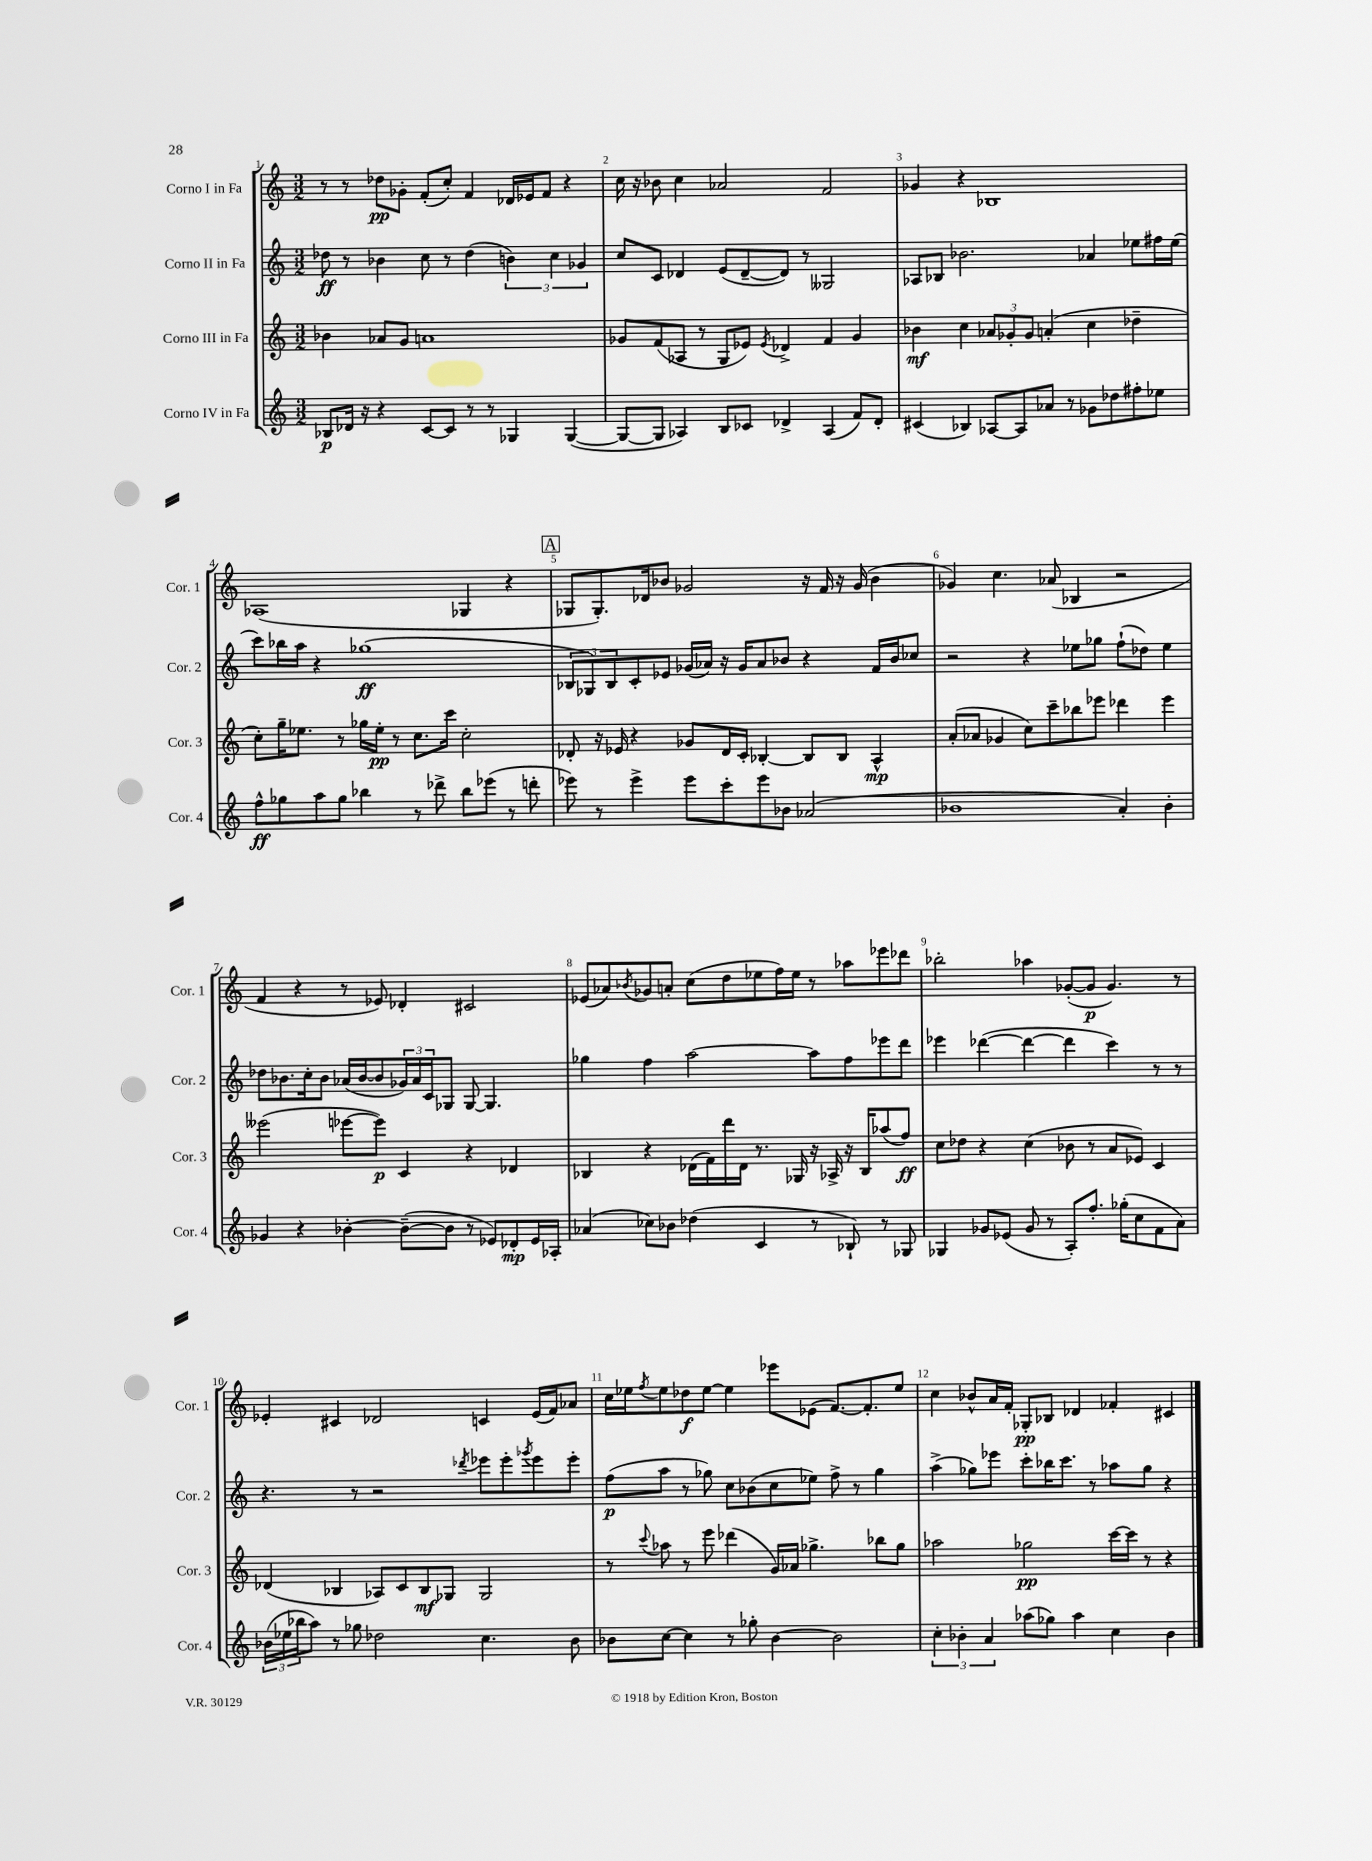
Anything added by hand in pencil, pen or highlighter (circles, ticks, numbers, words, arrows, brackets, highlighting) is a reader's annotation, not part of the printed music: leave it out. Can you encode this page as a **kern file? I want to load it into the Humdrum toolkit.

**kern	**kern	**kern	**kern
*staff4	*staff3	*staff2	*staff1
*clefG2	*clefG2	*clefG2	*clefG2
*k[]	*k[]	*k[]	*k[]
*M3/2	*M3/2	*M3/2	*M3/2
8B-	4b-	8dd-	8r
16d-	.	8r	8r
16r	.	.	.
4r	8a-	4b-	8dd-
.	8g	.	8g-'
[8c	1a	8cc	(8f'
8c]	.	8r	8cc')
8r	.	(4dd-	4f
8r	.	.	.
4G-	.	6b)	16d-
.	.	.	16e-
.	.	.	8f
.	.	6cc	.
([4G-	.	.	4r
.	.	6g-	.
=	=	=	=
8G-_	8g-	8cc	16cc
.	.	.	16r
8G-]	(8f	8c	8b-
4A-)	8A-	4d-	4cc
.	8r	.	.
8B	8G	(8e	2a-
8c-	8e-)	[8d-~	.
.	8qe-	.	.
4d-^	4d-^	8d-])	.
.	.	8r	.
(4A-	4f	2G--	2f
8f)	4g-	.	.
8d-'	.	.	.
=	=	=	=
(4c#	4b-	8A-	4g-
.	.	8B-	.
4B-)	4cc	2.b-	4r
[8A-	12a-	.	1B-
.	12g-'	.	.
8A-]	.	.	.
.	12g-	.	.
8a-	(4a'	.	.
8r	.	.	.
8g-	4cc	4a-	.
8dd-	.	.	.
8ff#'	4dd-~	8ee-	.
8ee-	.	16ff#	.
.	.	(16ee-	.
=	=	=	=
8ff^^	8cc')	8ccc)	(1A-
8gg-	16gg~	16bb-	.
.	8.ee-	16aa	.
8aa	.	4r	.
8gg-	8r	.	.
4bb-	16gg-	(1gg-	.
.	16ee-'	.	.
.	8r	.	.
8r	8.cc	.	.
8ddd-^	.	.	.
.	16ccc	.	.
8bb-	2cc'	.	4G-
(8eee-	.	.	.
8r	.	.	4r
8ddd'	.	.	.
=	=	=	=
8eee-)	8d-'	12B-	8G-
.	.	12G-)	.
8r	16r	.	8.G-')
.	.	12B-	.
.	16e-	.	.
4eee-^	4r	8c'	.
.	.	.	16d-
.	.	8e-	8b-
8eee-	8g-	(16g-	2g-
.	.	16a-)	.
8ccc'	16d-	16r	.
.	16c'	16g-	.
8eee-	[4B-'	8a-	.
8b-	.	8b-	.
(2a-	8B-]	4r	16r
.	.	.	16f
.	8B-	.	16r
.	.	.	(16g-
.	4A^^	16f	4b-
.	.	16b-	.
.	.	8cc-	.
=	=	=	=
1b-	(8a'	2r	4g-)
.	8a-	.	.
.	4g-	.	4.cc
.	8cc)	4r	.
.	8ccc~	.	(8a-
.	8bb-	8ee-	4B-
.	8eee-	8gg-	.
4a')	4ddd-	(8ff`	2r
.	.	8dd-)	.
4b-'	4eee-	4ee-	.
=	=	=	=
4g-	(2eee--	8dd-	4f
.	.	8.b-	.
4r	.	.	4r
.	.	16cc'	.
.	.	8b-	.
[4b-'	[8eee-	(16a-	8r
.	.	[16b-	.
.	8eee-])	8b-]	8e-)
(8b-~_	4c	24g-)	4d-'
.	.	24a-	.
.	.	24c	.
8b-]	.	8G-	.
8r	4r	[8G-	2c#
8e-)	.	4.G-]	.
8d-'	4d-	.	.
16e-	.	.	.
16A-'	.	.	.
=	=	=	=
(4a-	4B-	4gg-	(8e-
.	.	.	8a-)
.	.	.	8qb-
8cc-)	4r	4ff	8g-
8b-	.	.	8a'
(4dd-	(16d-	[2aa	(8cc
.	16f)	.	.
.	16ddd	.	8dd
.	16d-	.	.
4c	8.r	.	8ee-
.	.	.	16ff)
.	16G-	.	16ee-
8r	16r	8aa]	8r
.	16A-^	.	.
8B-`)	16r	8ff	8aa-
.	16B-	.	.
8r	(8aa-	8eee-	8eee-
8G-	8ff)	8ddd	8ddd-
=	=	=	=
4G-	8cc	4eee-	2bb-'
.	8dd-	.	.
8g-	4r	([4ddd-	.
(8e-	.	.	.
8g-	(4cc	4ddd-_	4aa-
8r	.	.	.
8A')	8b-	4ddd-]	([8g-'
8.ff'	8r	.	8g-]
.	8a	4ccc)	4.g-)
(16gg-'	.	.	.
8cc	8e-)	.	.
8f	4c	8r	.
8a)	.	8r	8r
=	=	=	=
(24b-	(4d-	4.r	4e-'
24ee-	.	.	.
24bb-	.	.	.
8aa)	.	.	.
8r	4B-	.	4c#
8gg-	.	8r	.
2dd-	8A-)	2r	2d-
.	8c	.	.
.	8B-	.	.
.	8G-	.	.
.	.	8qddd-	.
4.cc	2G-	8eee-	4c
.	.	8eee-'	.
.	.	8qggg-	.
.	.	8eee-	(16e-
.	.	.	16f)
8b-	.	8eee-'	8a-
=	=	=	=
8b-	8r	(8ff	16cc
.	.	.	16ee-
.	8qqccc	.	8qff
[8cc	8aa-	8aa	8ee-
4cc]	8r	8r	8dd-
.	8eee	8gg-)	[8ee-
8r	(4ddd-	8cc	4ee-]
8gg-'	.	(8b-	.
[4b-	16g)	8cc	8eee-
.	16a-	.	.
.	4.gg-^	8ee-)	(8e-
2b-]	.	8ff^	[8.f)
.	.	8r	.
.	.	.	8.f']
.	8bb-	4gg-	.
.	8gg-	.	8ee-
=	=	=	=
6cc'	2aa-	(4aa^	4cc
6b-'	.	.	.
.	.	8gg-)	8b-^^
6a	.	.	.
.	.	8eee-	16a
.	.	.	16f'
(8aa-	2gg-	8ccc'	8G-'
8gg-)	.	16bb-	8B-
.	.	8.ccc	.
4aa-	.	.	4d-
.	.	8r	.
4cc	[16ccc	8aa-	4f-'
.	16ccc]	.	.
.	8r	8gg-	.
4b-	4r	4r	4c#
==	==	==	==
*-	*-	*-	*-
